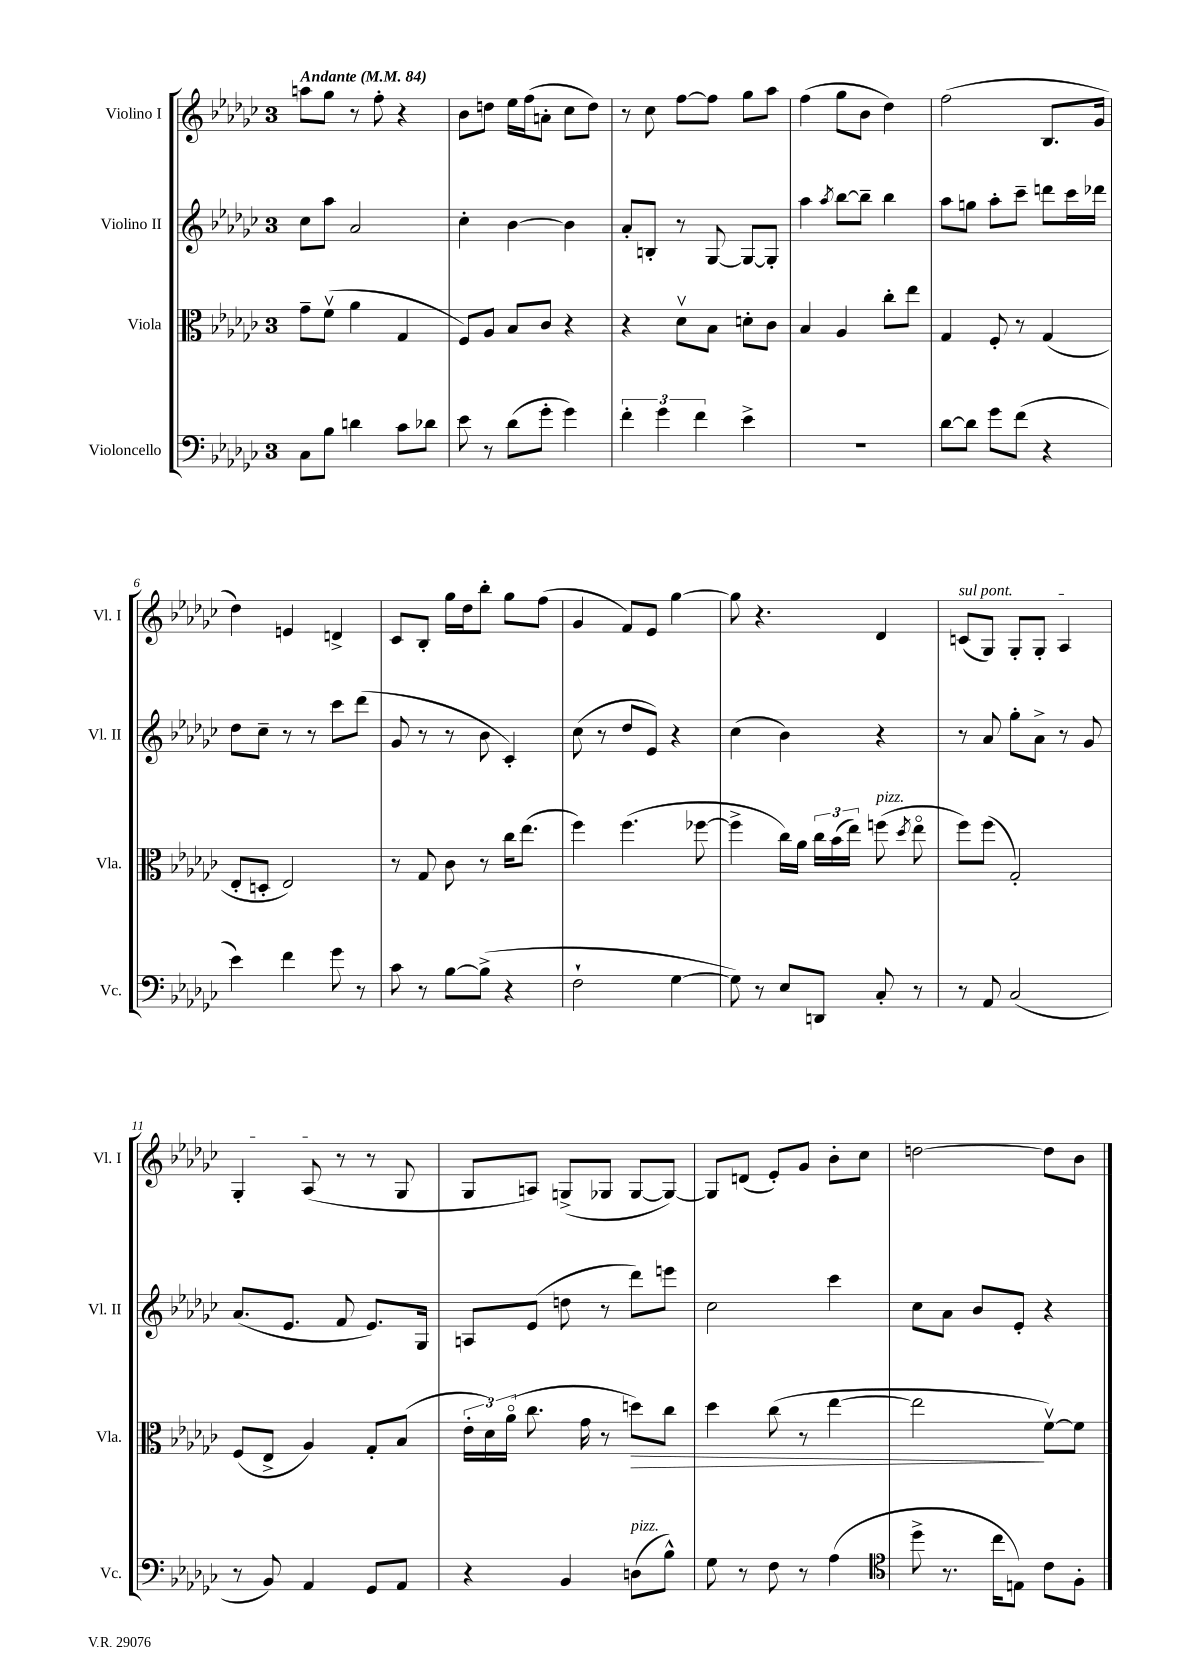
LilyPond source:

<<
\new StaffGroup <<
\new Staff = "s0" \with { instrumentName = "Violino I" shortInstrumentName = "Vl. I" } {
    \clef treble \key ges \major \once \override Staff.TimeSignature.style = #'single-digit \time 3/4 \tempo "Andante" 4 = 84
    \autoBeamOff a''8[ ges''8] r8 f''8-. r4 |
    bes'8[ d''8] ees''16[ f''16( a'8]-. ces''8[ d''8]) |
    r8 ces''8 f''8[~ f''8] ges''8[ aes''8] |
    f''4( ges''8[ bes'8] des''4) |
    f''2( bes8.[ ges'16] |
    des''4) e'4 d'4-> |
    ces'8[ bes8]-. ges''16[ des''16 bes''8]-. ges''8[ f''8]( |
    ges'4 f'8[) ees'8] ges''4~ |
    ges''8 r4. des'4 |
    \once \override TextSpanner.bound-details.left.text = \markup { \italic "sul pont." } c'8[\startTextSpan( ges8]) ges8[-. ges8]-. aes4 |
    ges4-. aes8\stopTextSpan( r8 r8 ges8 |
    ges8[ a8]) g8[->( ges8] ges8[~ ges8]~) |
    ges8[ d'8]( ees'8[-.) ges'8] bes'8[-. ces''8] |
    d''2~ d''8[ bes'8] \bar "|." |
}
\new Staff = "s1" \with { instrumentName = "Violino II" shortInstrumentName = "Vl. II" } {
    \clef treble \key ges \major \once \override Staff.TimeSignature.style = #'single-digit \time 3/4
    \autoBeamOff ces''8[ aes''8] aes'2 |
    ces''4-. bes'4~ bes'4 |
    aes'8[-. b8]-. r8 ges8~ ges8[~ ges8]-. |
    aes''4 \acciaccatura { aes''8 } bes''8[~ bes''8]-- bes''4 |
    aes''8[ g''8] aes''8[-. ces'''8]-- d'''8[ ces'''16 des'''16] |
    des''8[ ces''8]-- r8 r8 ces'''8[ des'''8]( |
    ges'8 r8 r8 bes'8 ces'4-.) |
    ces''8( r8 des''8[ ees'8]) r4 |
    ces''4( bes'4) r4 |
    r8 aes'8 ges''8[-. aes'8]-> r8 ges'8 |
    aes'8.[( ees'8.] f'8 ees'8.[) ges16] |
    a8[ ees'8]( d''8 r8 des'''8[) e'''8] |
    ces''2 ces'''4 |
    ces''8[ aes'8] bes'8[ ees'8]-. r4 \bar "|." |
}
\new Staff = "s2" \with { instrumentName = "Viola" shortInstrumentName = "Vla." } {
    \clef alto \key ges \major \once \override Staff.TimeSignature.style = #'single-digit \time 3/4
    \autoBeamOff ges'8[-- f'8]\upbow( aes'4 ges4 |
    f8[) aes8] bes8[ ces'8] r4 |
    r4 des'8[\upbow bes8] d'8[-. ces'8] |
    bes4 aes4 ces''8[-. ees''8] |
    ges4 f8-. r8 ges4( |
    ees8[-. d8]-. ees2) |
    r8 ges8 ces'8 r8 ces''16[ ees''8.]( |
    f''4) f''4.( fes''8~ |
    fes''4-> ces''16[) aes'16] \tuplet 3/2 { ces''16[ bes'16( ees''16]) } f''8^\markup { \italic "pizz." }( \acciaccatura { des''8 } ees''8\flageolet |
    f''8[) f''8]( ges2-.) |
    f8[( ees8]-> aes4) ges8[-. bes8]( |
    \tuplet 3/2 { ees'16[-. des'16) aes'16]\flageolet( } ces''8. ges'16 r8 d''8[\>) ces''8] |
    des''4 ces''8( r8 ees''4~ |
    ees''2\! f'8[~\upbow) f'8] \bar "|." |
}
\new Staff = "s3" \with { instrumentName = "Violoncello" shortInstrumentName = "Vc." } {
    \clef bass \key ges \major \once \override Staff.TimeSignature.style = #'single-digit \time 3/4
    \autoBeamOff ces8[ bes8] d'4 ces'8[ des'8] |
    ees'8 r8 des'8[( ges'8]-. ges'4) |
    \tuplet 3/2 { f'4-. ges'4 f'4 } ees'4-> |
    R2. |
    des'8[~ des'8] ges'8[ f'8]( r4 |
    ees'4) f'4 ges'8 r8 |
    ces'8 r8 bes8[~ bes8]->( r4 |
    f2-! ges4~ |
    ges8) r8 ees8[ d,8] ces8-. r8 |
    r8 aes,8 ces2( |
    r8 bes,8) aes,4 ges,8[ aes,8] |
    r4 bes,4 d8[^\markup { \italic "pizz." }( bes8]-^) |
    ges8 r8 f8 r8 aes4( |
    \clef tenor des''8-> r8. ces''16[ e8]) ces'8[ f8]-. \bar "|." |
}
>>
>>
